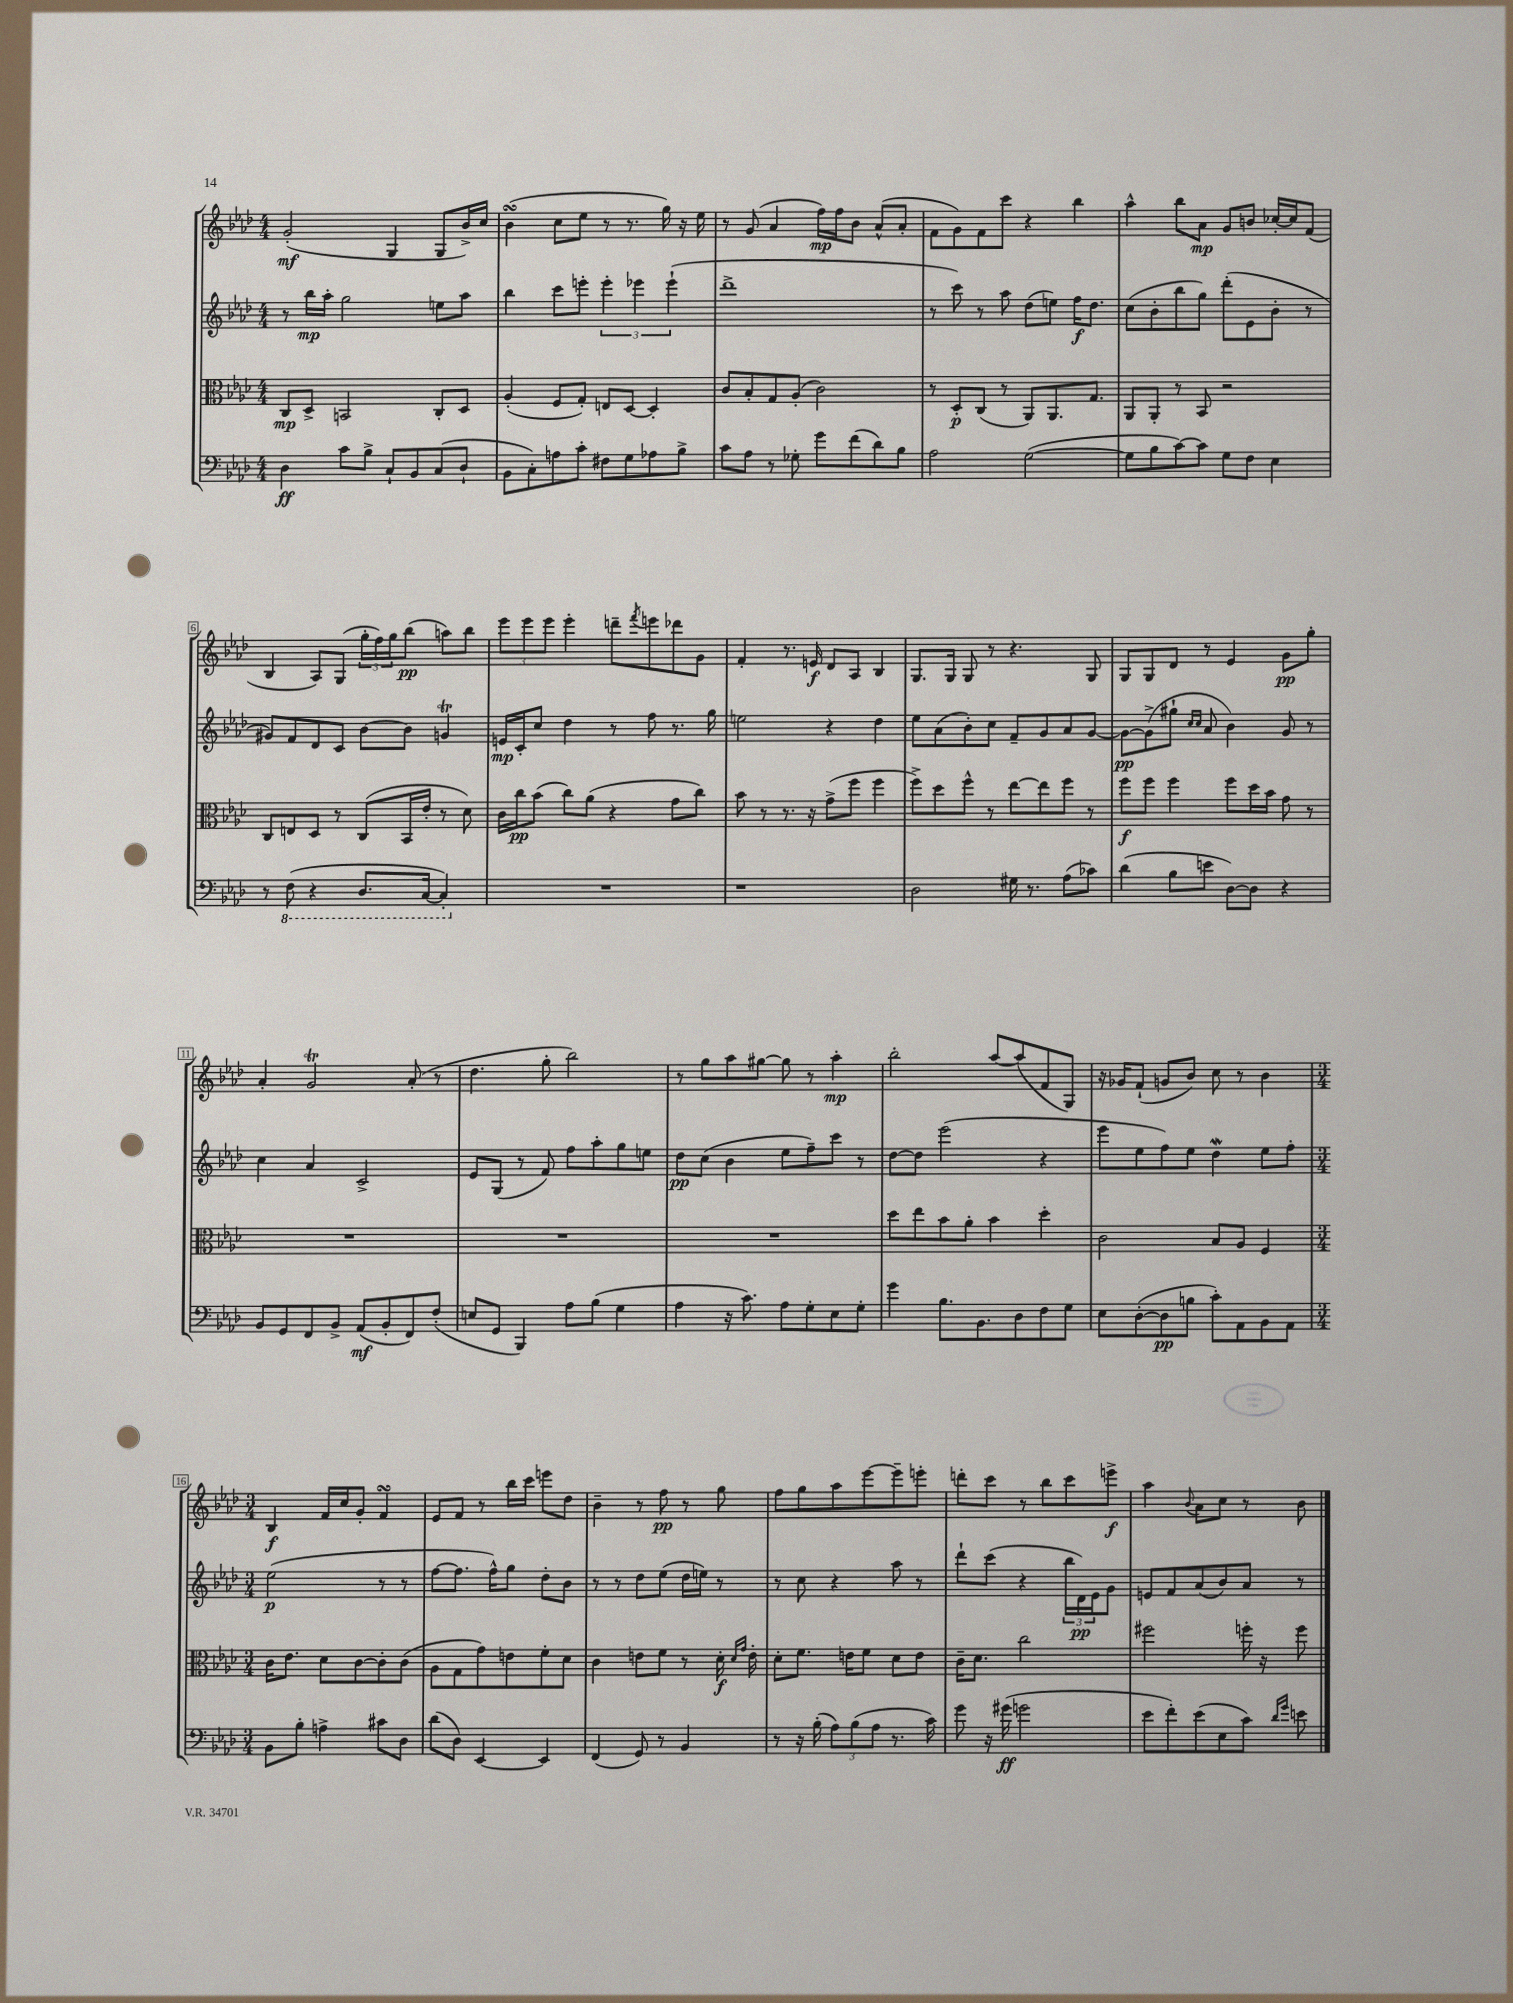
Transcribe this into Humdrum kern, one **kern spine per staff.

**kern	**kern	**kern	**kern
*staff4	*staff3	*staff2	*staff1
*clefF4	*clefC3	*clefG2	*clefG2
*k[b-e-a-d-]	*k[b-e-a-d-]	*k[b-e-a-d-]	*k[b-e-a-d-]
*M4/4	*M4/4	*M4/4	*M4/4
4D-	8C	8r	(2g'
.	8D-^	16bb-	.
.	.	16aa-'	.
8c	2BB	2gg	.
8B-^	.	.	.
8C`	.	.	4G
8BB-	.	.	.
(8C	8C'	8ee	8G
8D-`	8D-	8aa-	16b-^)
.	.	.	16cc
=	=	=	=
8BB-	(4A-'	4bb-	(4b-
8C')	.	.	.
8A	8F	8ccc	8cc
8c'	8G')	8eee'	8ee-
8F#	8E	6eee'	8r
8G	[8D-	.	8.r
.	.	6eee-	.
8A-	4D-']	.	.
.	.	.	16gg)
.	.	(6eee-`	.
8B-^	.	.	16r
.	.	.	16ee-
=	=	=	=
8c	8c	1ddd-^	8r
8A-	8B-'	.	(8g
8r	8G	.	4a-
8G-'	(8A-'	.	.
8g	2c)	.	16ff)
.	.	.	16ff
(8f	.	.	8b-
8d-)	.	.	(8a-^^
8B-	.	.	8a-'
=	=	=	=
2A-	8r	8r	8f
.	8D-'	8ccc)	8g)
.	(8C	8r	8f
.	8r	8aa-	8ccc
([2G	8AA-)	(8dd-	4r
.	8.AA-	8ee)	.
.	.	16ff	4bb-
.	8.G	8.dd-	.
=	=	=	=
8G]	8AA-	(8cc	4aa-^^
8B-	8AA-'	8b-'	.
[8c)	8r	8bb-	8bb-
8c]	8BB-	8gg)	8a-
8G	2r	(8ddd-'	8g
8F	.	8e-	8b
4E-	.	8b-'	[16cc-'
.	.	.	16cc-]
.	.	8r	(8f
=	=	=	=
8r	8C	8g#)	4B-
(8FF	8E	8f	.
4r	8D-	8d-	8A-)
.	8r	8c	(8G
8.DD-	(8C	[8b-	24gg'
.	.	.	24ff)
.	.	.	24gg
.	16BB-	8b-]	(8bb-
[16CC	16e-'	.	.
4CC'])	8r	4g	8aa)
.	8d-)	.	8bb-
=	=	=	=
1r	16c	16e	12eee-
.	16cc	16c'	.
.	.	.	12eee-
.	(8b-	8cc	.
.	.	.	12eee-
.	8cc)	4dd-	4eee-'
.	(8a-	.	.
.	4r	8r	8ddd~
.	.	.	8qfff
.	.	8ff	8eee
.	8g	8.r	8ddd-
.	8cc)	.	8g
.	.	16gg	.
=	=	=	=
1r	8b-	2ee	4f'
.	8r	.	.
.	8.r	.	8.r
.	16r	.	16e
.	(8g^	4r	8d-
.	8ff	.	8A-
.	4ff	4dd-	4B-
=	=	=	=
2D-	8ff^)	8ee-	8.G
.	8dd-	(8a-	.
.	.	.	16G
.	8ff^^	8b-')	8G
.	8r	8cc	8r
16G#	[8ee-	8f~	4.r
8.r	.	.	.
.	8ee-]	8g	.
(8A-	8ff	8a-	.
8c-)	8r	[8g	8G
=	=	=	=
(4d-	8ff	8g_	8G
.	8ff	(8g^]	8G
8B-	4ff	8gg#`	8d-
.	.	16qqcc	.
.	.	16qqcc	.
8e	.	8a-	8r
[8D-)	8ff	4b-)	4e-
8D-]	16dd-	.	.
.	16b-	.	.
4r	8g	8g	8g
.	8r	8r	8gg'
=	=	=	=
8BB-	1r	4cc	4a-'
8GG	.	.	.
8FF	.	4a-	2g
8BB-^	.	.	.
(8AA-	.	2c^	.
8BB-'	.	.	.
8FF)	.	.	(8a-'
(8F'	.	.	8r
=	=	=	=
8E	1r	8e-	4.dd-
8GG	.	(8G	.
4BBB-)	.	8r	.
.	.	8f)	8gg'
8A-	.	8ff	2bb-)
(8B-	.	8aa-'	.
4G	.	8gg	.
.	.	8ee	.
=	=	=	=
4A-	1r	8dd-	8r
.	.	(8cc	8gg
16r	.	4b-	8aa-
8.c)	.	.	.
.	.	.	[8gg#
8A-	.	8ee-	8gg#]
8G'	.	8ff~)	8r
8E-	.	8ccc	4aa-'
8G'	.	8r	.
=	=	=	=
4g	8dd-	[8dd-	2bb-'
.	8ee-	8dd-]	.
8.B-	8b-	(2eee-	.
.	8a-'	.	.
8.BB-	.	.	.
.	4b-	.	[8aa-
8D-	.	.	(8aa-]
8F	4dd-'	4r	8f
8G	.	.	8G)
=	=	=	=
8E-	2c	8eee-	16r
.	.	.	16g-
([8D-'	.	8ee-	(8f`
8D-]	.	8ff)	8g
8B	.	8ee-	8b-)
8c')	8B-	4dd-	8cc
8AA-	8A-	.	8r
8BB-	4F	8ee-	4b-
8AA-	.	8ff'	.
=	=	=	=
*M3/4	*M3/4	*M3/4	*M3/4
8BB-	16c	(2ee-	4B-
.	8.e-	.	.
8B-'	.	.	.
4A^	8d-	.	16f
.	.	.	16cc
.	[8c	.	8g'
8c#	8c']	8r	4f
8D-	(8c	8r	.
=	=	=	=
(8d-	8A-	[8ff	8e-
8D-)	8G	8.ff]	8f
[4EE-	8g)	.	8r
.	.	16ff^^)	.
.	8e	8gg	16bb-
.	.	.	16ccc
4EE-]	8f'	8dd-'	8eee
.	8d-	8b-	8dd-
=	=	=	=
(4FF	4c	8r	4b-~
.	.	8r	.
8GG)	8e	8dd-	8r
8r	8f	(8ee-	8ff
4BB-	8r	16dd-	8r
.	.	16ee)	.
.	16d-'	8r	8gg
.	16qqd-	.	.
.	16qqg	.	.
.	16e'	.	.
=	=	=	=
8r	8d-'	8r	8ff
16r	8.f	8cc	8gg
(16B-'	.	.	.
12A-)	.	4r	8aa-
.	16e	.	.
(12B-	.	.	.
.	8f	.	[8eee-
12A-	.	.	.
8.r	8d-	8aa-	8eee-~]
.	8e	8r	8eee'
16c)	.	.	.
=	=	=	=
8g	16c~	8ddd-`	8ddd'
.	8.d-	.	.
16r	.	(8ccc	8ccc
(16g#	.	.	.
2g	2cc	4r	8r
.	.	.	8bb-
.	.	24bb-	8ccc
.	.	24d-)	.
.	.	24e-	.
.	.	8g	8eee^
=	=	=	=
8e-	2ff#	8e	4aa-
8f')	.	8f	.
.	.	.	8qqb-
(8e-	.	(8a-	8a-
8E-	.	8b-)	8cc
8c)	16ff'	8a-	8r
.	16r	.	.
16qqd-	.	.	.
16qqg	.	.	.
8e	8ff	8r	8b-
==	==	==	==
*-	*-	*-	*-
